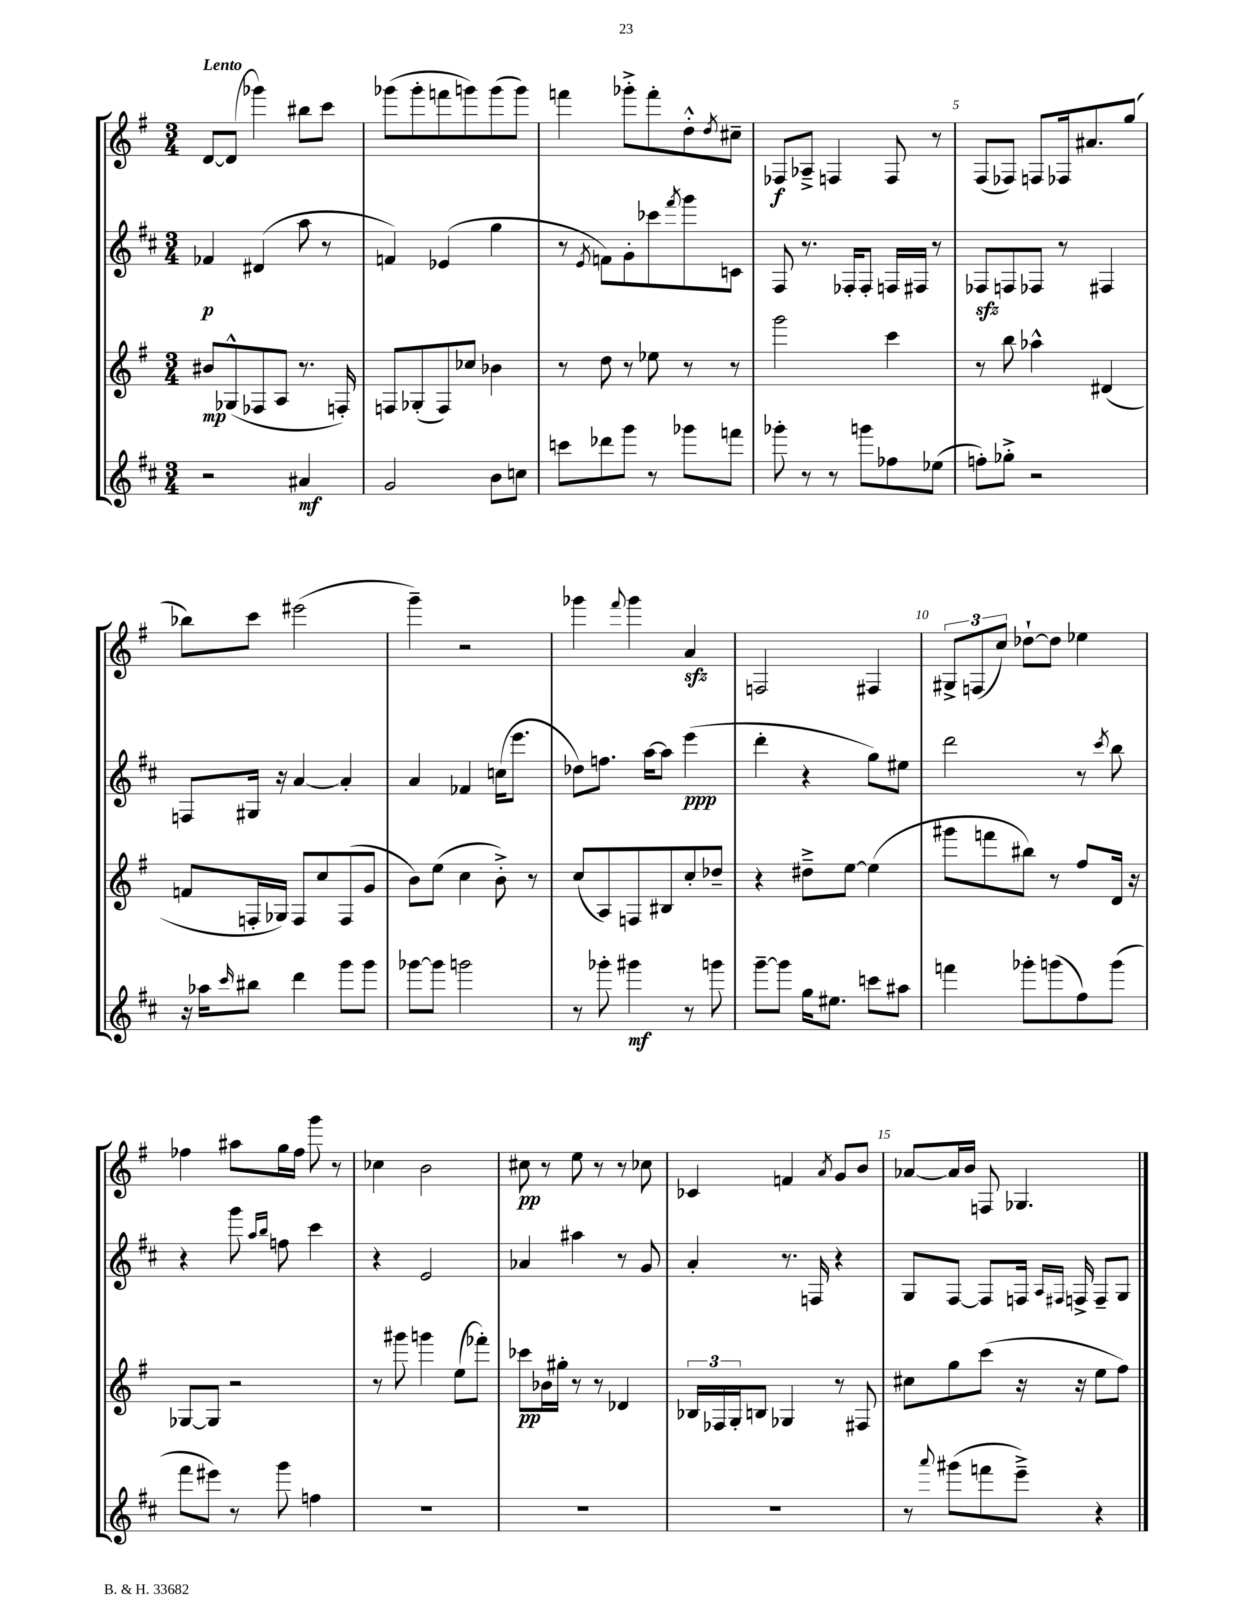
<<
\new StaffGroup <<
\new Staff = "s0" {
    \clef treble \key g \major \numericTimeSignature \time 3/4 \tempo "Lento"
    d'8~ d'8( ges'''4) bis''8 c'''8 |
    ges'''8( ges'''8-. f'''8 g'''8) g'''8( g'''8) |
    f'''4 ges'''8-.-> f'''8-. d''8-.-^ \acciaccatura { d''8 } cis''8-- |
    fes8\f aes8---> f4 f8 r8 |
    fis8( fes8) f8 fes16 ais'8. g''8( |
    bes''8) c'''8 eis'''2( |
    g'''4--) r2 |
    ges'''4 \appoggiatura { fis'''8 } ges'''4 a'4\sfz |
    f2 fis4 |
    \tuplet 3/2 { gis8-> f8( c''8) } des''8~-! des''8 ees''4 |
    fes''4 ais''8 g''16 fes''16 g'''8 r8 |
    ces''4 b'2 |
    cis''8\pp r8 e''8 r8 r8 ces''8 |
    ces'4 f'4 \acciaccatura { a'8 } g'8 b'8 |
    aes'8~ aes'16 b'16 f8 ges4. \bar "|." |
}
\new Staff = "s1" {
    \clef treble \key d \major \numericTimeSignature \time 3/4
    fes'4\p dis'4( a''8 r8 |
    f'4) ees'4( g''4 |
    r8 \acciaccatura { e'8 } f'8) g'8-. ces'''8 \acciaccatura { fis'''8 } g'''8 c'8 |
    fis8 r8. fes16-. fes8-. f16 fis16 r8 |
    fes8\sfz f8 fes8 r8 fis4 |
    f8 gis16 r16 a'4~ a'4-. |
    a'4 fes'4 c''16( e'''8. |
    des''8) f''8. a''16~ a''8 e'''4\ppp( |
    d'''4-. r4 g''8) eis''8 |
    d'''2 r8 \acciaccatura { cis'''8 } b''8 |
    r4 g'''8 \grace { a''16 b''16 } f''8 cis'''4 |
    r4 e'2 |
    aes'4 ais''4 r8 g'8 |
    a'4-. r8. f16 r4 |
    g8 fis8~ fis8 f16 \grace { a16 fis16 } f16-> f8-- g8 \bar "|." |
}
\new Staff = "s2" {
    \clef treble \key g \major \numericTimeSignature \time 3/4
    bis'8\mp ges8-^( fes8 a8 r8. f16-.) |
    f8 ges8-.( f8) ces''8 bes'4 |
    r8 d''8 r8 ees''8 r8 r8 |
    g'''2 c'''4 |
    r8 b''8 aes''4-^ dis'4( |
    f'8 f16-. ges16) f8 c''8 f8( g'8 |
    b'8) e''8( c''4 b'8-.->) r8 |
    c''8( a8) f8 bis8 c''8-. des''8-- |
    r4 dis''8---> e''8~ e''4( |
    gis'''8 f'''8 bis''8) r8 fis''8 d'16 r16 |
    ges8~ ges8 r2 |
    r8 gis'''8 g'''4 e''8( fes'''8-.) |
    ces'''8\pp bes'16 gis''16-. r8 r8 des'4 |
    \tuplet 3/2 { bes16 fes16 g16-. } b8 ges4 r8 fis8 |
    cis''8 g''8 c'''8( r16 r16 e''8 fis''8) \bar "|." |
}
\new Staff = "s3" {
    \clef treble \key d \major \numericTimeSignature \time 3/4
    r2 ais'4\mf |
    g'2 b'8 c''8 |
    c'''8 des'''8 g'''8 r8 ges'''8 f'''8 |
    ges'''8-. r8 r8 g'''8 fes''8 ees''8( |
    f''8-.) ges''8-.-> r2 |
    r16 aes''16 \grace { cis'''16 } bis''8 d'''4 g'''8 g'''8 |
    ges'''8~ ges'''8 g'''2 |
    r8 ges'''8-. gis'''4\mf r8 g'''8 |
    g'''8~-- g'''8 g''16 eis''8. c'''8 ais''8 |
    f'''4 ges'''8-. g'''8( fis''8) g'''8( |
    fis'''8 eis'''8) r8 g'''8 f''4 |
    R2. |
    R2. |
    R2. |
    r8 \appoggiatura { a'''8 } gis'''8( f'''8 e'''8--->) r4 \bar "|." |
}
>>
>>
\layout { \context { \Score \override BarNumber.break-visibility = ##(#f #t #t) barNumberVisibility = #(every-nth-bar-number-visible 5) } }
